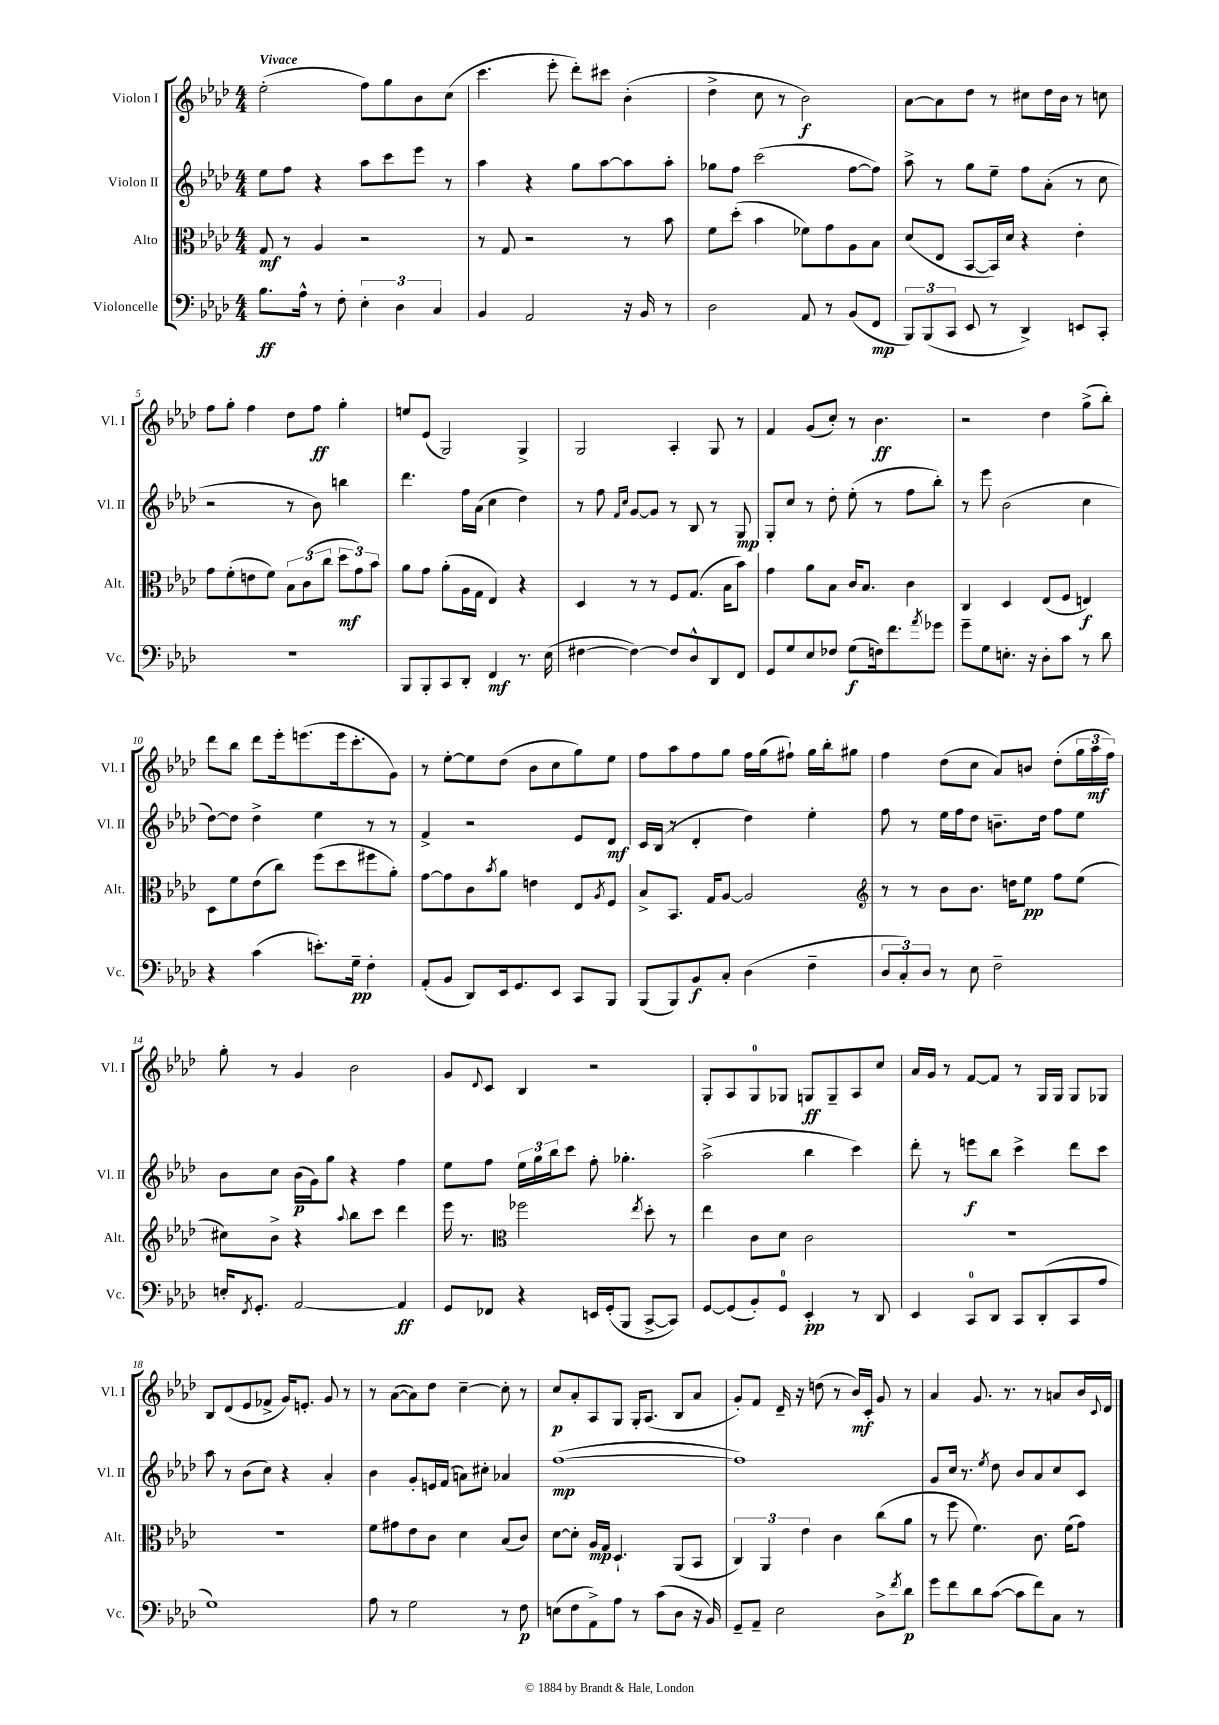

**kern	**kern	**kern	**kern
*staff4	*staff3	*staff2	*staff1
*clefF4	*clefC3	*clefG2	*clefG2
*k[b-e-a-d-]	*k[b-e-a-d-]	*k[b-e-a-d-]	*k[b-e-a-d-]
*M4/4	*M4/4	*M4/4	*M4/4
8.B-\L	8G/	8ee-\L	(2ee-'\
.	8r	8ff\J	.
16A-^^\Jk	.	.	.
8r	4A-/	4r	.
8F'\	.	.	.
6E-'\	2r	8aa-\L	8ff\L)
.	.	8ccc\	8gg\
6D-\	.	.	.
.	.	8eee-\J	8b-\
6C/	.	.	.
.	.	8r	(8cc\J
=	=	=	=
4BB-/	8r	4aa-\	4.ccc\
.	8G/	.	.
2AA-/	2r	4r	.
.	.	.	8eee-'\
.	.	8gg\L	8ddd-'\L)
.	.	[8aa-\	8ccc#\J
16r	8r	8aa-\]	(4b-'\
16BB-/	.	.	.
8r	8b-\	8aa-'\J	.
=	=	=	=
2D-\	8f\L	8gg-\L	4dd-^\
.	(8dd-'\J	8ff\J	.
.	4b-\	(2ccc\	8cc\
.	.	.	8r
8AA-/	8f-\L)	.	2b-\)
8r	8g\	.	.
(8BB-/L	8A-\	[8ff\L	.
8FF/J	8B-\J	8ff\]J)	.
=	=	=	=
12BBB-/L)	(8d-/L	8aa-^\	[8a-\L
(12BBB-/	.	.	.
.	8E-/J	8r	8a-\]
12CC/J	.	.	.
8EE-/	[8BB-/L	8gg\L	8dd-\J
8r	16BB-/]L)	8ee-~\J	8r
.	16d-/JJ	.	.
4DD-^/)	4r	8ff\L	8cc#\L
.	.	(8a-'\J	16dd-\L
.	.	.	16b-\JJ
8EE/L	4e-'\	8r	8r
8CC'/J	.	8cc\	8cc\
=	=	=	=
1r	8g\L	2r	8ff\L
.	(8f'\	.	8gg'\J
.	8e\	.	4ff\
.	8f\J)	.	.
.	12B-\L	8r	8dd-\L
.	(12c\	.	.
.	.	8b-\)	8ff\J
.	12cc\J	.	.
.	12dd-\L	4bb\	4gg'\
.	12g\)	.	.
.	12b-\J	.	.
=	=	=	=
8BBB-/L	8a-\L	4.ddd-\	8ee/L
8BBB-'/	8g\J	.	(8e-/J
8CC/	(8a-'\L	.	2G/)
8DD-'/J	16A-\L	16ff\LL	.
.	16G\JJ	(16a-\JJ	.
4FF/	4E-/)	4cc\	.
8.r	4r	4dd-\)	4G^/
(16E-\	.	.	.
=	=	=	=
[4F#\	4D-/	8r	2G/
.	.	8ff\	.
.	.	16qqf/LL	.
.	.	16qqcc/JJ	.
4F#\_)	8r	[8g/L	.
.	8r	8g/]J	.
8F#/]L	8F/L	8r	4A-'/
8D-^^/	(8.G/J	8B-/	.
8DD-/	.	8r	8G/
.	16B-\LK	.	.
8FF/J	8b-\J)	8G/	8r
=	=	=	=
8GG/L	4g\	8G'/L	4f/
8G/	.	8cc/J	.
8E-/	8a-\L	8r	(8g/L
8F-/J	8B-\J	8dd-'\	8cc'/J)
(8G\L	16c/LK	(8ee-'\	8r
.	8.B-/J	.	.
16F\k)	.	8r	4.b-\
8.f\	.	.	.
.	4c\	8ff\L	.
8qa-/	.	.	.
8g-\J	.	8bb-'\J)	.
=	=	=	=
8g~\L	4C/	8r	2r
8G\	.	8eee-\	.
8.E'\J	4D-/	(2b-\	.
16r	.	.	.
8D-'\L	(8E-/L	.	4dd-\
8c\J	8F/J	.	.
8r	4E/)	4cc\	(8gg^\L
8d-\	.	.	8bb-'\J)
=	=	=	=
4r	8D-\L	[8dd-\L)	8ddd-\L
.	8f\	8dd-\]J	8bb-\J
(4c\	(8e-\	4dd-^\	8ddd-\L
.	8cc\J)	.	16eee-'\k
.	.	.	(8.eee\
8.e'\L)	(8ff\L	4ee-\	.
.	8dd-\	.	16eee\k
16G~\Jk	.	.	8.ccc'\
4F'\	8ff#\	8r	.
.	8a-'\J)	8r	8g\J)
=	=	=	=
(8AA-'/L	[8g\L	4f^/	8r
8BB-/J	8g\]	.	[8ee-'\L
8DD-/L)	8c\	2r	8ee-\]
.	8qb-/	.	.
16EE-/k	8a-\J	.	(8dd-\J
8.GG/	.	.	.
.	4e\	.	8b-\L
8EE-/J	.	.	8cc\
8CC/L	8E-/L	8e-/L	8gg\)
.	8qA-/	.	.
8BBB-/J	8F/J	8d-/J	8ee-\J
=	=	=	=
(8BBB-/L	8B-^/L	16c/LL	8ff\L
.	.	(16B-/JJ	.
8BBB-/)	8.BB-/J	8r	8aa-\
8BB-/	.	4d-'/	8ff\
.	16G/LK	.	.
8C'/J	[8A-/J	.	8gg\J
(4D-\	2A-/]	4dd-\)	16ff\LL
.	.	.	(16gg\J
.	.	.	8ff#`\J)
4F~\	.	4ee-'\	16gg\LL
.	.	.	16bb-'\J
.	.	.	8gg#\J
=	=	=	=
*	*clefG2	*	*
12D-/L	8r	8ff\	4ff\
12C'/)	.	.	.
.	8r	8r	.
12D-/J	.	.	.
8r	8b-\L	16ee-\LL	(8dd-\L
.	.	16ff\J	.
8E-\	8.b-\J	8dd-\J	8cc\J
2F~\	.	8.b~\L	8a-/L)
.	16dd\LK	.	.
.	8ee-\J	.	8b/J
.	.	16dd-\Jk	.
.	8ff\L	8ff\L	(8dd-'\L
.	(8ee-\J	8ee-\J	24gg\L
.	.	.	24aa-\
.	.	.	24ff\JJ)
=	=	=	=
16E'/LK	8cc#\L)	8b-\L	8gg'\
8qFF/	.	.	.
8.GG'/J	.	.	.
.	8b-^\J	8cc\J	8r
[2AA-/	4r	(16b-\LL	4g/
.	.	16g\J)	.
.	.	8gg\J	.
.	8qqaa-/	.	.
.	8bb-\L	4r	2b-\
.	8ccc\J	.	.
4AA-/]	4ddd-\	4ff\	.
=	=	=	=
8GG/L	16eee-\	8ee-\L	8g/L
.	8.r	.	.
.	.	.	8qqd-/
8FF-/J	.	8ff\J	8c/J
*	*clefC3	*	*
4r	2ff-\	24ee-\LL	4B-/
.	.	24gg\	.
.	.	24bb-\J	.
.	.	8ccc\J	.
16EE/LL	.	8ff'\	2r
(16GG'/J	.	.	.
8BBB-/J	.	4.gg-'\	.
.	8qee-/	.	.
[8CC^/L	8dd-'\	.	.
8CC/]J)	8r	.	.
=	=	=	=
[8GG/L	4ee-\	(2aa-^\	8G'/L
(8GG/]	.	.	8A-/
8BB-'/)	8c\L	.	8G/
8GG/J	8d-\J	.	8G-/J
4EE-'/	2c\	4bb-\	8G/L
.	.	.	8G~/
8r	.	4ccc\)	8A-/
8DD-/	.	.	8cc/J
=	=	=	=
4EE-/	1r	8ddd-'\	16a-/LL
.	.	.	16g/JJ
.	.	8r	8r
8CC/L	.	8eee\L	[8f/L
8DD-/J	.	8bb-\J	8f/]J
8CC/L	.	4ccc^\	8r
(8DD-'/	.	.	16G/LL
.	.	.	16G/JJ
8CC/	.	8ddd-\L	8G/L
8A-/J	.	8ccc\J	8G-/J
=	=	=	=
1G)	1r	8aa-\	8B-/L
.	.	8r	(8d-/
.	.	(8b-\L	8e-/
.	.	8cc\J)	8f-^/J
.	.	4r	16g/LK)
.	.	.	8.e'/J
.	.	4a-'/	8g/
.	.	.	8r
=	=	=	=
8A-\	8f\L	4b-\	8r
8r	8g#\	.	([8a-\L
2G\	8e-\	8g'/L	8a-\])
.	8c\J	16e/L	8dd-\J
.	.	(16f/JJ	.
.	4d-\	8a\L)	[4cc~\
.	.	8cc#'\J	.
8r	(8B-/L	4a-/	8cc'\]
8F\	8c/J)	.	8r
=	=	=	=
(8E\L	[8d-\L	([1ff	8cc/L
8F\	8d-'\]J	.	8a-'/
8AA-^\)	16A-/LL	.	8A-/
.	16G/JJ	.	.
8A-\J	4.D-`/	.	8G/J
8r	.	.	16G'/LK
.	.	.	(8.A-/J
(8c\L	.	.	.
8D-\J	(8AA-/L	.	8B-/L
16r	8BB-/J	.	8a-/J
16BB-/)	.	.	.
=	=	=	=
8GG~/L	6C/)	1ff])	8g'/L)
8AA-~/J	.	.	8f/J
.	6AA-/	.	.
2E-\	.	.	16d-~/
.	.	.	16r
.	6e-\	.	.
.	.	.	(8dd\
.	4c\	.	8r
.	.	.	16b-/LL)
.	.	.	16c'/JJ
8D-^\L	(8cc\L	.	8g/
8qf/	.	.	.
8d-\J	8a-\J	.	8r
=	=	=	=
8g\L	8r	8g/L	4a-/
8f\	8ff\	16cc/Jk	.
.	.	8.r	.
8d-\	4.f\)	.	8.g/
.	.	8qee-/	.
([8c\J	.	8dd-\	.
.	.	.	8.r
8c\]L	.	8b-/L	.
8f\)	8.c\	8a-/	8r
8C\J	.	8cc/	8a/L
.	(16f\LK	.	.
8r	8g\J)	8c/J	16b-/L
.	.	.	8qqc/
.	.	.	16d-/JJ
==	==	==	==
*-	*-	*-	*-
